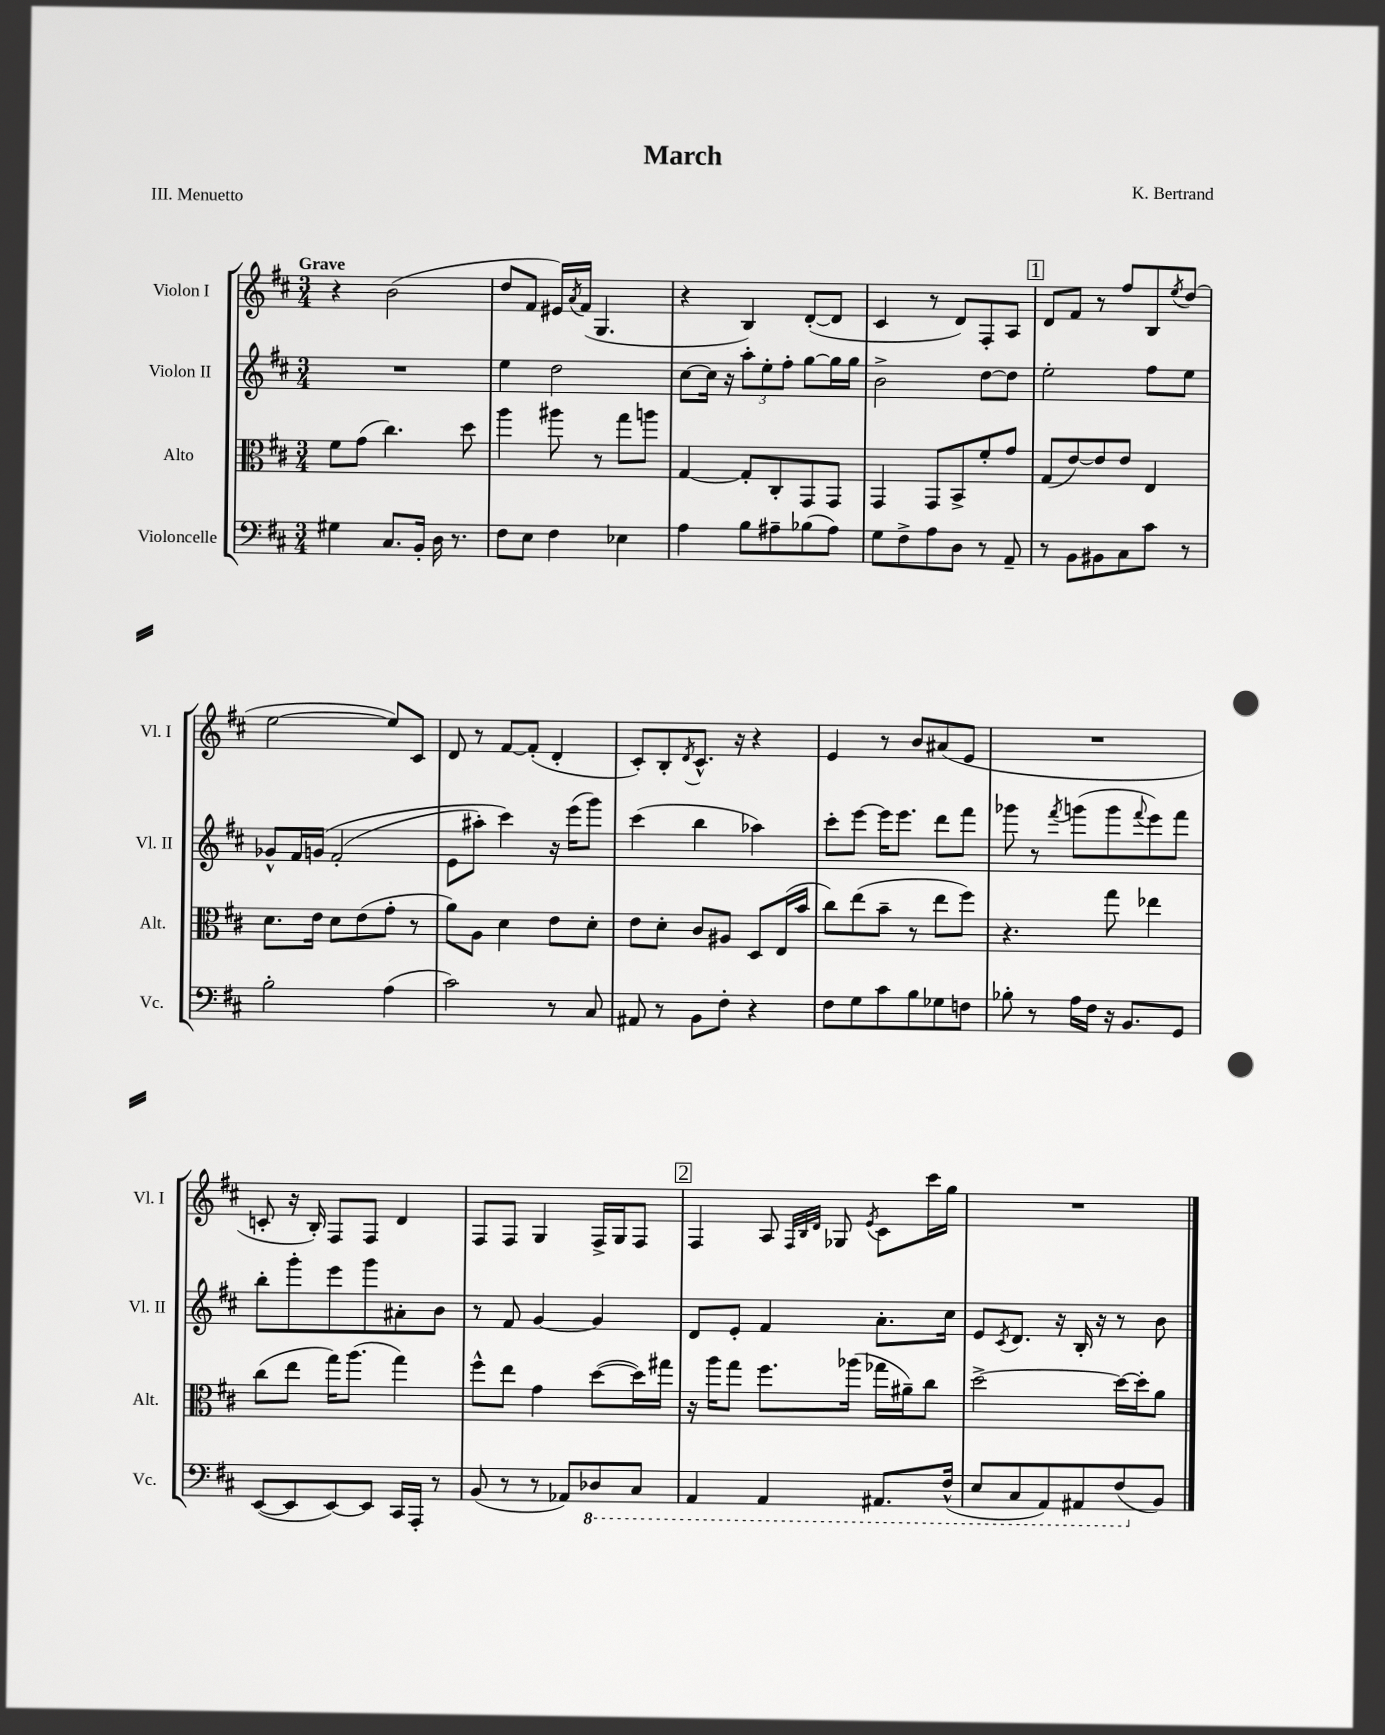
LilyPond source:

\header { title = "March" composer = "K. Bertrand" piece = "III. Menuetto" }
<<
\new StaffGroup <<
\new Staff = "s0" \with { instrumentName = "Violon I" shortInstrumentName = "Vl. I" } {
    \clef treble \key d \major \numericTimeSignature \time 3/4 \tempo "Grave"
    r4 b'2( |
    d''8 fis'8 eis'16) \acciaccatura { a'8 } fis'16( g4. |
    r4 b4) d'8~-.( d'8 |
    cis'4 r8 d'8) fis8-. a8 |
    \mark \markup { \box "1" } d'8 fis'8 r8 fis''8 b8 \acciaccatura { e''8 } d''8( |
    e''2~ e''8) cis'8 |
    d'8 r8 fis'8~ fis'8-.( d'4-. |
    cis'8-.) b8-. \acciaccatura { d'8 } cis'8.-^ r16 r4 |
    e'4 r8 b'8 ais'8( e'8 |
    R2. |
    c'8-. r16 b16-.) fis8 fis8 d'4 |
    fis8 fis8 g4 fis16-> g16 fis8 |
    \mark \markup { \box "2" } fis4 a8 \grace { fis32 b32 d'32 } ges8 \acciaccatura { e'8 } cis'8 cis'''16 g''16 |
    R2. \bar "|." |
}
\new Staff = "s1" \with { instrumentName = "Violon II" shortInstrumentName = "Vl. II" } {
    \clef treble \key d \major \numericTimeSignature \time 3/4
    R2. |
    e''4 d''2 |
    cis''8~ cis''16 r16 \tuplet 3/2 { a''8-. e''8-. fis''8-. } g''8~ g''16 g''16 |
    b'2-> d''8~ d''8 |
    \mark \markup { \box "1" } e''2-. fis''8 e''8 |
    ges'8-^ fis'16 g'16\( fis'2-.( |
    e'8 ais''8-.) cis'''4\) r16 e'''16( g'''8) |
    cis'''4( b''4 aes''4) |
    cis'''8-. e'''8~ e'''16 e'''8. d'''8 fis'''8 |
    ges'''8 r8 \acciaccatura { fis'''8 } g'''8( g'''8 \appoggiatura { fis'''8 } e'''8) fis'''8 |
    b''8-. g'''8-. e'''8 g'''8 ais'8-. b'8 |
    r8 fis'8 g'4~ g'4 |
    \mark \markup { \box "2" } d'8 e'8-. fis'4 a'8.-. cis''16 |
    e'8 \acciaccatura { cis'8 } d'8. r16 b16-. r16 r8 b'8 \bar "|." |
}
\new Staff = "s2" \with { instrumentName = "Alto" shortInstrumentName = "Alt." } {
    \clef alto \key d \major \numericTimeSignature \time 3/4
    fis'8 g'8( cis''4.) d''8 |
    a''4 ais''8 r8 g''8 a''8 |
    g4~ g8-. cis8-. g,8 g,8 |
    g,4 g,8 b,8-> fis'8-. g'8 |
    \mark \markup { \box "1" } g8( e'8~) e'8 e'8 e4 |
    d'8. e'16 d'8 e'8( g'8-. r8 |
    a'8) a8 d'4 e'8 d'8-. |
    e'8 d'8-. cis'8 ais8 d8 e16( b'16 |
    cis''8) e''8( b'8-- r8 e''8 fis''8) |
    r4. g''8 ees''4 |
    cis''8( e''8 g''16) a''8.( g''4) |
    fis''8-^ e''8 g'4 d''8~( d''16) gis''16 |
    \mark \markup { \box "2" } r16 a''16 g''8 fis''8. aes''16( ges''16 ais'16--) cis''8 |
    d''2~-> d''16~ d''16-. a'8 \bar "|." |
}
\new Staff = "s3" \with { instrumentName = "Violoncelle" shortInstrumentName = "Vc." } {
    \clef bass \key d \major \numericTimeSignature \time 3/4
    gis4 cis8. b,16-. d16 r8. |
    fis8 e8 fis4 ees4 |
    a4 b8 ais8-- bes8( ais8) |
    g8 fis8-> a8 d8 r8 a,8-- |
    \mark \markup { \box "1" } r8 b,8 bis,8 cis8 cis'8 r8 |
    b2-. a4( |
    cis'2) r8 cis8 |
    ais,8 r8 b,8 fis8-. r4 |
    fis8 g8 cis'8 b8 ges8 f8 |
    bes8-. r8 a16 fis16 r16 b,8. g,8 |
    e,8~( e,8 e,8~) e,8 cis,16 a,,16-. r8 |
    b,8( r8 r8 aes,8) \ottava #-1 des,8 cis,8 |
    \mark \markup { \box "2" } a,,4 a,,4 ais,,8. fis,16-^( |
    e,8 cis,8 a,,8) ais,,8 fis,8( \ottava #0 b,8) \bar "|." |
}
>>
>>
\layout { \context { \Score \remove "Bar_number_engraver" } }
